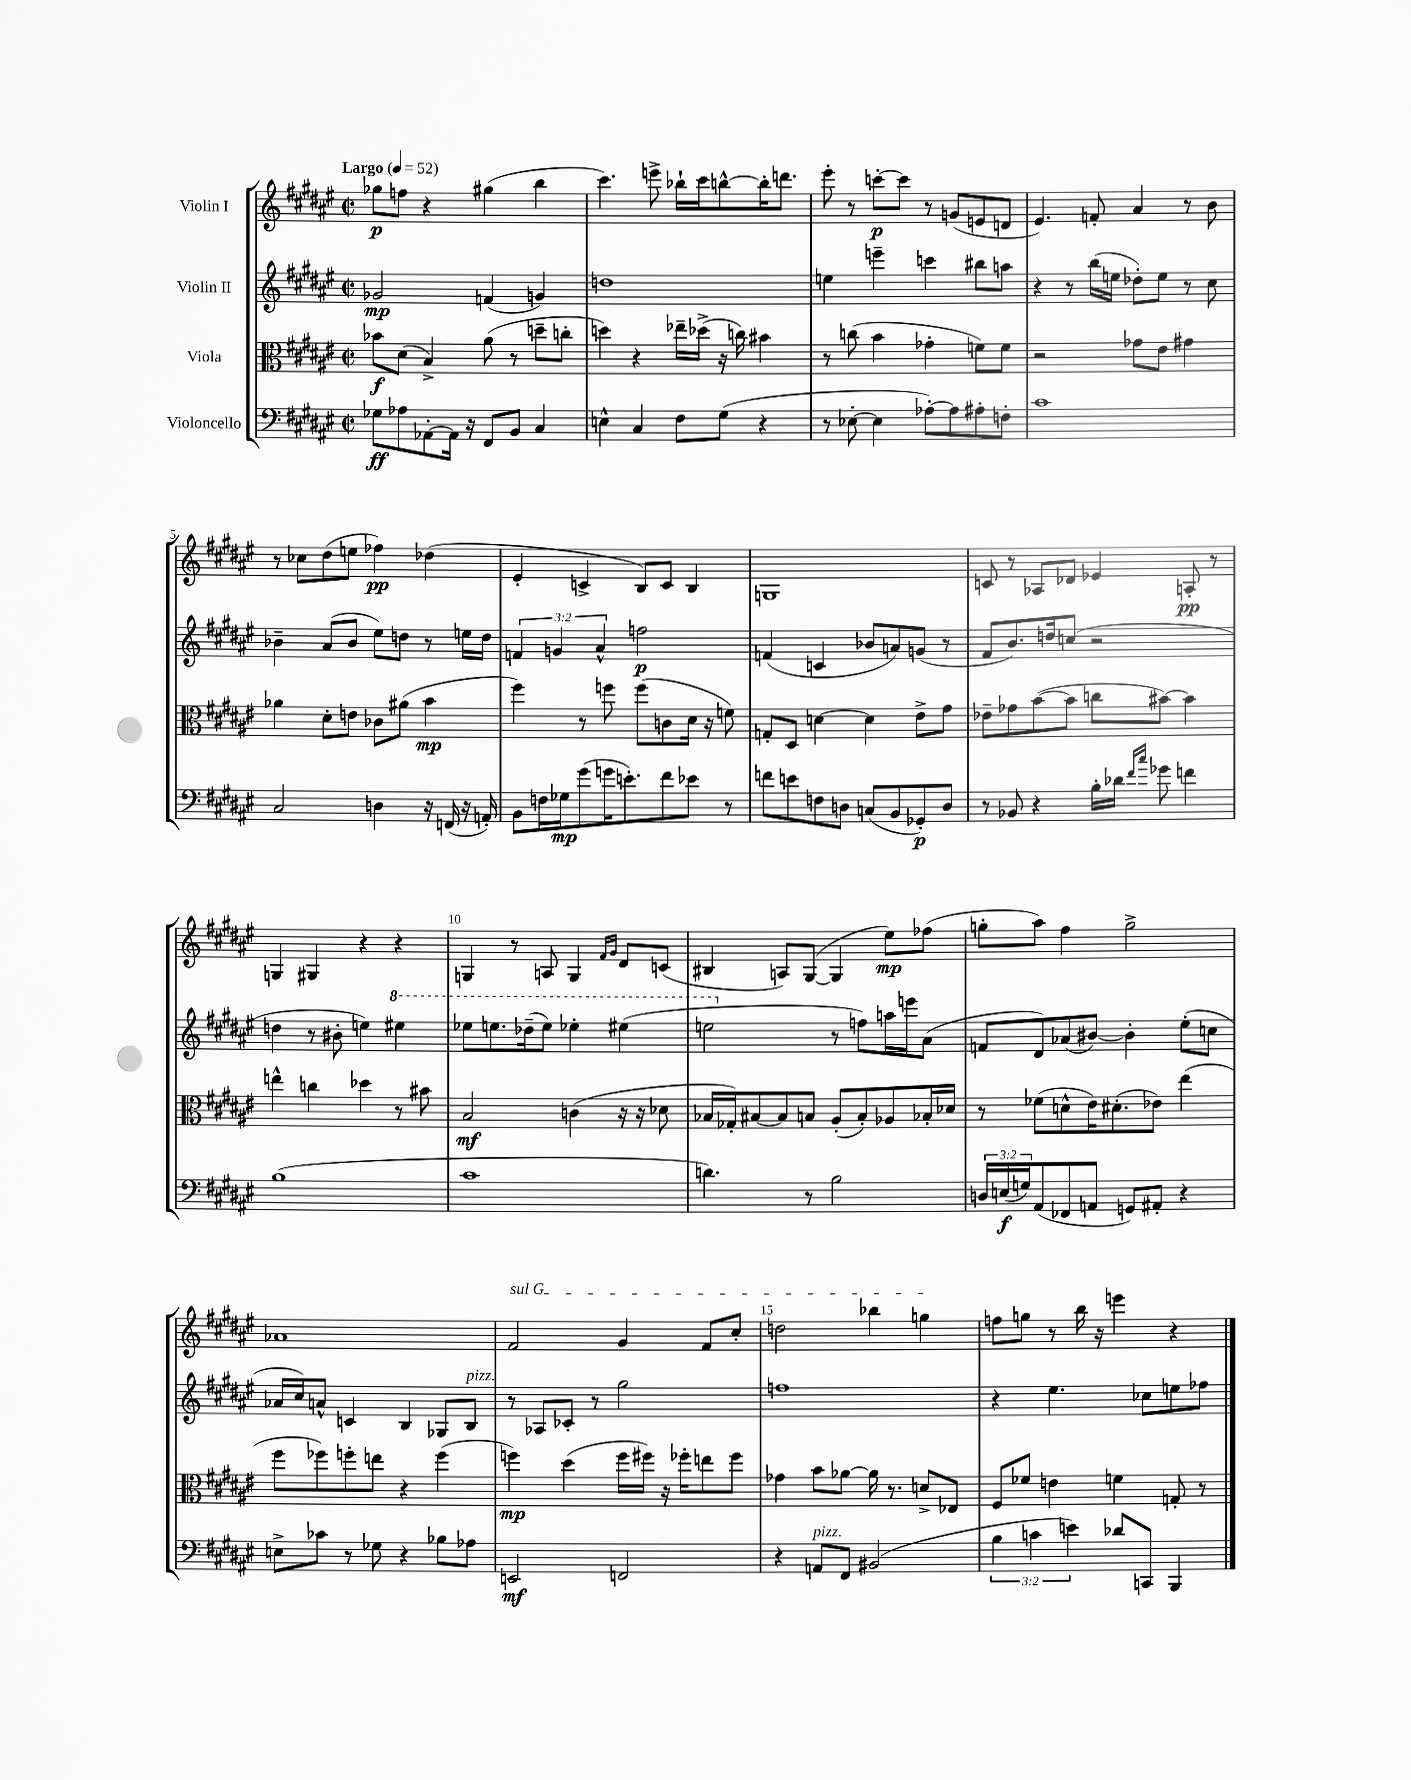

**kern	**kern	**kern	**kern
*staff4	*staff3	*staff2	*staff1
*clefF4	*clefC3	*clefG2	*clefG2
*k[f#c#g#d#a#e#]	*k[f#c#g#d#a#e#]	*k[f#c#g#d#a#e#]	*k[f#c#g#d#a#e#]
*M2/2	*M2/2	*M2/2	*M2/2
*met(c|)	*met(c|)	*met(c|)	*met(c|)
*MM52	*MM52	*MM52	*MM52
8G-	8b-	2g-	8gg-
8A-	(8d#	.	8ff
[8AA-'	4B^)	.	4r
16AA-]	.	.	.
16r	.	.	.
8FF#	(8a#	(4f	(4gg#
8BB	8r	.	.
4C#	8dd~	4g)	4bb
.	8cc'	.	.
=	=	=	=
4E^^	4dd)	1dd	4.ccc#)
4C#	4r	.	.
.	.	.	8eee^
8F#	16ee-~	.	16bb-`
.	(16dd-^	.	16ccc#
(8G#	16r	.	[8bb^^
.	16cc)	.	.
4r	4b#	.	16bb']
.	.	.	8.ddd
=	=	=	=
8r	8r	4ee	8eee#'
[8E-'	(8cc	.	8r
4E-]	4b	4eee~	[8ccc'
.	.	.	8ccc]
[8A-')	4g-'	4ccc	8r
8A-]	.	.	(8g
8A#'	8f)	8bb#	8e
8F'	8f	8aa	8d
=	=	=	=
1c#	2r	4r	4.e#)
.	.	8r	.
.	.	(16bb	8f'
.	.	16ee	.
.	8g-	8dd-')	4a#
.	8e#	8ee	.
.	4g#	8r	8r
.	.	8cc#	8b
=	=	=	=
2C#	4a-	4b-~	8r
.	.	.	8cc-
.	8d#'	(8a#	(8dd#
.	8e	8b-	8ee
4D	8c-	8ee#)	4ff-)
.	(8a#	8dd	.
16r	4b	8r	(4dd-
(16FF	.	.	.
16r	.	16ee	.
16AA')	.	16dd	.
=	=	=	=
8BB	4ff#)	6f	4e#'
16F	.	.	.
.	.	6g	.
16G-	.	.	.
(8g#	8r	.	4c^
.	.	6a#^^	.
16g	8ff	.	.
8.e')	.	.	.
.	(8ff	2ff	8B)
8f#	8c	.	8c
8e-	16d#	.	4B
.	16r	.	.
8r	8f)	.	.
=	=	=	=
8f	8G'	(4f	1G
8e	8D#	.	.
8F	[4d	4c	.
8D	.	.	.
(8C	4d]	8b-	.
8BB	.	8a)	.
8GG-')	8e#^	(8g	.
8D	8g#	8r	.
=	=	=	=
8r	8e-~	8f#	8c
8BB-	8g-	8.b)	8r
4r	([8b	.	8A-
.	.	16dd	.
.	8b]	(8cc	8d-
16B'	8cc	2r	4e-
16d-	.	.	.
16qqf#	.	.	.
16qqcc#	.	.	.
8g-	[8b#)	.	.
4f	4b#]	.	8A'
.	.	.	8r
=	=	=	=
(1B	4ee^^	4dd	4G
.	4cc	8r	4G#
.	.	8b#'	.
.	4dd-	4ee)	4r
.	8r	4eee#	4r
.	8b#	.	.
=	=	=	=
1c#	2B	8eee-	4G
.	.	8.eee	.
.	.	.	8r
.	.	(16ddd-~	.
.	.	8eee)	8A
.	(4c	4eee-'	4G
.	.	.	16qqf#
.	.	.	16qqg#
.	16r	(4eee#	8d#
.	16r	.	.
.	8d-	.	(8c
=	=	=	=
4.d)	16B-	2eee	4B#
.	16G-')	.	.
.	[8B#	.	.
.	8B#]	.	8A)
8r	8B	.	([8G#
2B	(8A#'	8r	4G#]
.	8B')	8ff)	.
.	8A-	16aa	8ee#)
.	.	16eee	.
.	16B-'	(8a#	(8ff-
.	16d-	.	.
=	=	=	=
24D	8r	8f	8gg'
(24E	.	.	.
24G)	.	.	.
(8AA#	(8f-	8d#)	8aa#)
8FF-	8d^^	(8a-	4ff#
8AA	16e#)	[8b#)	.
.	(8.d#'	.	.
8GG)	.	4b#']	2gg^
8AA#'	8e-)	.	.
4r	(4ee#	(8ee#'	.
.	.	8cc	.
=	=	=	=
8E^	8ff#	16a-	1a-
.	.	16cc#)	.
8c-	8ff-)	8a^^	.
8r	8ff'	4c	.
8G-	8ee	.	.
4r	4r	4B	.
8B-	(4ff	8G-	.
8A-	.	8B	.
=	=	=	=
2EE	4ff)	8r	2f#
.	.	8A-	.
.	(4dd#	8c-'	.
.	.	8r	.
2FF	16ff	2gg#	4g#
.	16ff#)	.	.
.	16r	.	.
.	16ff-'	.	.
.	8ee	.	8f#
.	8ff-	.	8cc#'
=	=	=	=
4r	4g-	1ff	2dd
8AA	8b	.	.
8FF#	[8a-	.	.
(2BB#	16a-]	.	4bb-
.	8.r	.	.
.	8d^	.	4gg
.	8E-	.	.
=	=	=	=
6B	8F#	4r	8ff
.	8f-	.	8gg
6c	.	.	.
.	4e	4.ee#	8r
6e)	.	.	.
.	.	.	16bb
.	.	.	16r
8d-	4f	.	4eee
8CC	.	8cc-	.
4BBB	8G'	8ee	4r
.	8r	8ff-	.
==	==	==	==
*-	*-	*-	*-
